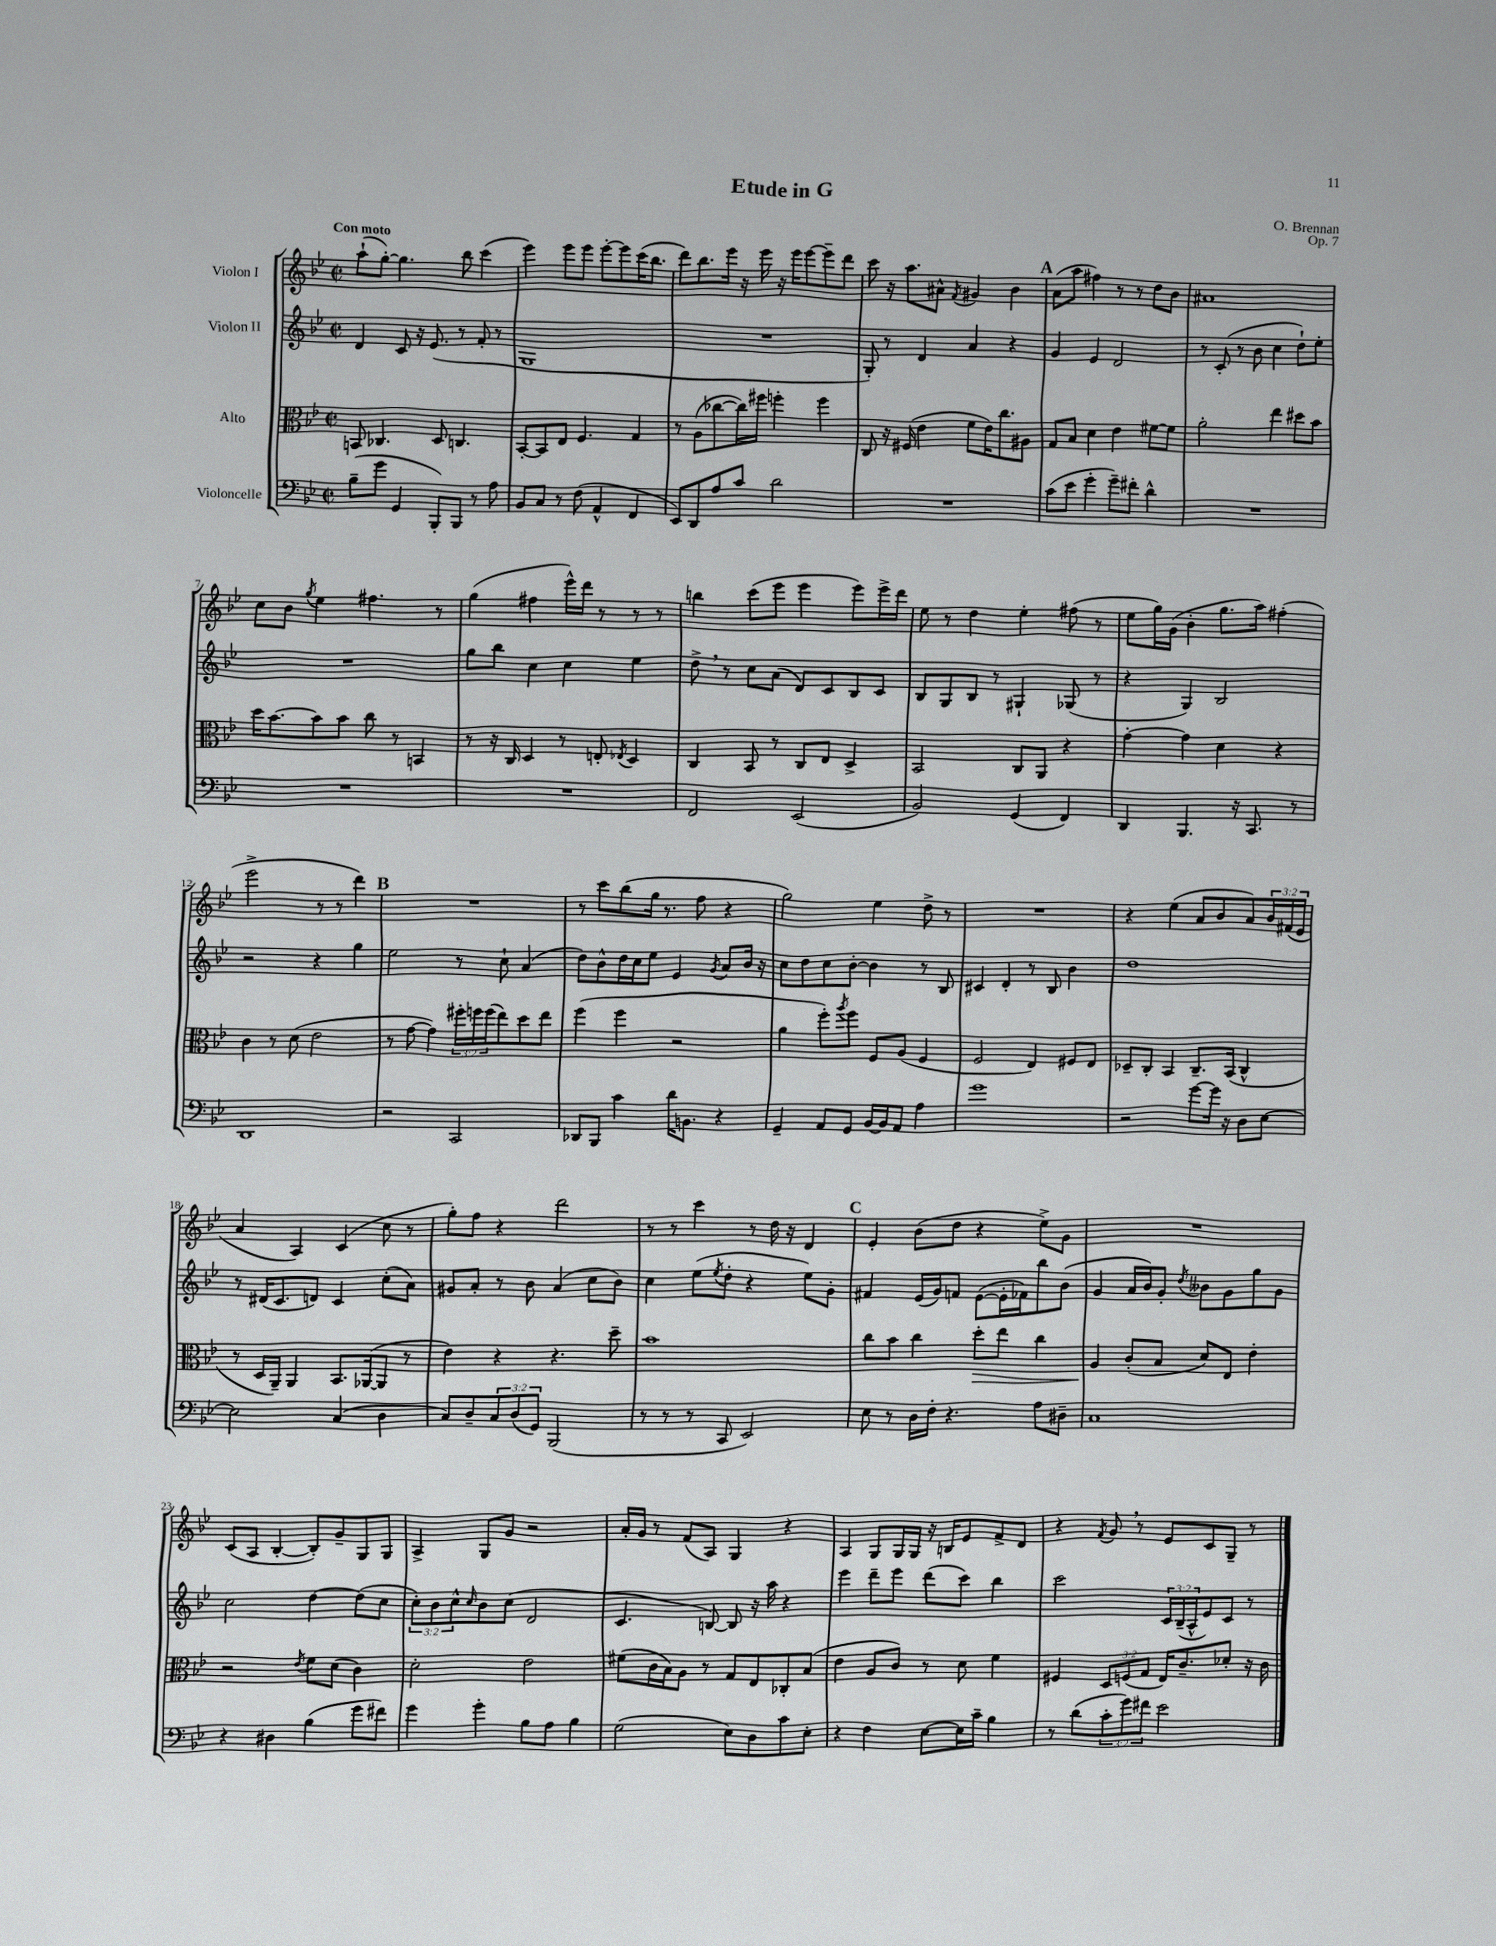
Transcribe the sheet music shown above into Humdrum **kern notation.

**kern	**kern	**dynam	**kern	**kern
*part4	*part3	*part3	*part2	*part1
*staff4	*staff3	*staff3	*staff2	*staff1
*I"Violoncelle	*I"Alto	*	*I"Violon II	*I"Violon I
*clefF4	*clefC3	*	*clefG2	*clefG2
*k[b-e-]	*k[b-e-]	*	*k[b-e-]	*k[b-e-]
*M2/2	*M2/2	*	*M2/2	*M2/2
*met(c|)	*met(c|)	*	*met(c|)	*met(c|)
=1	=1	=1	=1	=1
!	!	!	!	!LO:TX:a:B:t=Con moto
(8B-~\L	8BBn/	.	4d/	(8aa`\L
8g\J	4.C-X/	.	.	[8gg'\J)
4GG/	.	.	8c/	4.gg\]
.	.	.	16r	.
.	.	.	(8.e-/	.
8BBB-'/L)	8D/	.	.	.
8BBB-/J	4.Cn/	.	8r	8bb-\
8r	.	.	8f'/	(4ccc\
8A\	.	.	8r	.
=2	=2	=2	=2	=2
8BB-/L	[8BB-'/L	.	1G	4eee-\)
8C/J	8BB-/]	.	.	.
8r	8E-/J	.	.	8eee-\L
(8F\	4.F/	.	.	8eee-\J
4AA^^/	.	.	.	[8eee-'\L
.	.	.	.	8eee-\]
4FF/	4G/	.	.	(16ccc\K
.	.	.	.	8.bb-\J
=3	=3	=3	=3	=3
8EE-/L)	8r	.	1r	8ddd\L)
8DD/	(8A\L	.	.	8.bb-\
8A/	[8cc-X\	.	.	.
.	.	.	.	16eee-\Jk
8c/J	16cc-\L])	.	.	16r
.	16ff#X\JJ	.	.	16eee-\
2d\	4ffn'\	.	.	16r
.	.	.	.	16eee-\KL
.	.	.	.	[8eee-\
.	4ff\	.	.	8eee-~\]
.	.	.	.	8ddd\J
=4	=4	=4	=4	=4
1r	8C/	.	8G'/)	8ccc\
.	16r	.	8r	16r
.	(16F#X/	.	.	8.aa\L
.	4e-\	.	4d/	.
.	.	.	.	8a#X^^\J
.	.	.	.	8qf/
.	8f\L	.	4a/	4g#X/
.	16e-\K)	.	.	.
.	8.cc\	.	.	.
.	.	.	4r	4b-\
.	8A#X\J	.	.	.
!!LO:REH:place=s1:t=A
=5	=5	=5	=5	=5
(8c\L	8G/L	.	4g/	(8a\L
8e-\J	8B-/J	.	.	8aa\J
4g'\	4d\	.	4e-/	4ff#X\)
8g~\L)	4e-\	.	2d/	8r
8f#X'\J	.	.	.	8r
4d^^\	[8f#X\L	.	.	8dd\L
.	8f#\J]	.	.	8b-\J
=6	=6	=6	=6	=6
1r	2a'\	.	8r	1a#X
.	.	.	(8c'/	.
.	.	.	8r	.
.	.	.	8b-\	.
.	4ee-\	.	4cc\	.
.	8dd#X\L	.	8dd`\L)	.
.	8b-\J	.	8ee-'\J	.
!!LO:LB:g=z
=7	=7	=7	=7	=7
1r	16dd\KL	.	1r	8cc\L
.	[8.b-\	.	.	.
.	.	.	.	8b-\J
.	.	.	.	8qgg/
.	8b-\]	.	.	4ee-\
.	8b-\J	.	.	.
.	8cc\	.	.	4.ff#X\
.	8r	.	.	.
.	4BBn/	.	.	.
.	.	.	.	8r
=8	=8	=8	=8	=8
1r	8r	.	8gg\L	(4gg\
.	16r	.	8bb-\J	.
.	16C/	.	.	.
.	4D/	.	4cc\	4ff#X\
.	8r	.	4cc\	16eee-^^\LL)
.	.	.	.	16ddd\JJ
.	8En'/	.	.	8r
.	8qE-X/	.	.	.
.	4D/	.	4ee-\	8r
.	.	.	.	8r
=9	=9	=9	=9	=9
2FF/	4C/	.	8dd^,\	4bbn\
.	.	.	8r	.
.	8BB-/	.	8cc\L	(8ccc\L
.	8r	.	(8a\J	8eee-\J
(2EE-/	8C/L	.	8d/L)	4eee-\
.	8E-/J	.	8c/	.
.	4D^/	.	8B-/	8eee-\L)
.	.	.	8c/J	16eee-^\L
.	.	.	.	16ddd\JJ
=10	=10	=10	=10	=10
2BB-/)	2BB-/	.	8B-/L	8ee-\
.	.	.	8G/	8r
.	.	.	8B-/J	4dd\
.	.	.	8r	.
(4GG/	8C/L	.	4G#X`/	4ee-'\
.	8AA/J	.	.	.
4FF/)	4r	.	(8G-X/	(8ff#X\
.	.	.	8r	8r
=11	=11	=11	=11	=11
4DD/	[4g'\	.	4r	8ee-\L
.	.	.	.	16gg\L)
.	.	.	.	(16g\JJ
4.BBB-/	4g\]	.	4G/)	4b-'\
.	4d\	.	2B-/	8.gg\L
16r	.	.	.	.
8.CC/	.	.	.	16aa\Jk)
.	4r	.	.	(4ff#X'\
8r	.	.	.	.
!!LO:LB:g=z
=12	=12	=12	=12	=12
1DD	4c\	.	2r	2eee-^\
.	8r	.	.	.
.	(8d\	.	.	.
.	2e-\	.	4r	8r
.	.	.	.	8r
.	.	.	4gg\	4ddd\)
!!LO:REH:place=s1:t=B
=13	=13	=13	=13	=13
2r	8r	.	2ee-\	1r
.	[8g\	.	.	.
.	4g\])	.	.	.
2CC/	24ff#X'\LL	.	8r	.
.	24ffn\	.	.	.
.	(24ff\J	.	.	.
.	8ee-\)	.	8cc`\	.
.	8dd\	.	(4a/	.
.	8ee-\J	.	.	.
=14	=14	=14	=14	=14
8DD-X/L	(4ff\	.	8dd\L)	8r
8BBB-/J	.	.	8b-^^\	8ccc\L
4c\	4ff\	.	16dd\L	(8bb-\
.	.	.	16cc\J	.
.	.	.	8ee-\J	16gg\Jk
.	.	.	.	8.r
16d\KL	2r	.	4e-/	.
8.BBn\J	.	.	.	.
.	.	.	.	8ff\
.	.	.	8qg/	.
4r	.	.	8a/L	4r
.	.	.	16b-/Jk	.
.	.	.	16r	.
=15	=15	=15	=15	=15
4GG~/	4a\	.	8cc\L	2gg\)
.	.	.	8dd\	.
8AA/L	8ff'\L)	.	8cc\	.
.	8qaa/	.	.	.
8GG/J	8ff\J	.	[8b-'\J	.
[16BB-/LL	8F/L	.	4b-\]	4ee-\
16BB-/J]	.	.	.	.
8AA/J	(8A/J	.	.	.
4A\	4F/	.	8r	8dd^\
.	.	.	8B-/	8r
=16	=16	=16	=16	=16
1g	2F/	.	4c#X/	1r
.	.	.	4d'/	.
.	4E-/)	.	8r	.
.	.	.	8B-/	.
.	8F#X/L	.	4b-\	.
.	8E-/J	.	.	.
=17	=17	=17	=17	=17
2r	8D-X~/L	.	1dd	4r
.	8C'/J	.	.	.
.	4BB-/	.	.	(4ee-\
[8g\L	8.C~/L	.	.	8a/L
16g\Jk]	.	.	.	8b-/
16r	(16BB-/Jk	.	.	.
8D\L	4C^^/	.	.	8a/)
[8E-\J	.	.	.	24b-/L
.	.	.	.	(24f#X/
.	.	.	.	24e-/JJ
!!LO:LB:g=z
=18	=18	=18	=18	=18
2E-\]	8r	.	8r	4a/
.	16D/LL	.	(16d#X/KL	.
.	16AA~/JJ)	.	8.c/	.
.	4AA/	.	.	4A/)
.	.	.	8dn/J)	.
(4C/	8.BB-/L	.	4c/	(4c/
.	([16AA-X/k	.	.	.
4D\	8AA-/J]	.	(8cc'\L	8cc\
.	8r	.	8a\J)	8r
=19	=19	=19	=19	=19
8C/L)	4e-\)	.	8g#X/L	8gg'\L)
8D~/	.	.	8a'/J	8ff\J
12C/	4r	.	8r	4r
(12D/	.	.	.	.
.	.	.	8b-\	.
12GG/J)	.	.	.	.
(2BBB-/	4.r	.	(4a/	2ddd\
.	.	.	8cc\L	.
.	8dd~\	.	8b-\J)	.
=20	=20	=20	=20	=20
8r	1b-	.	4cc\	8r
8r	.	.	.	8r
8r	.	.	(8ee-\L	4ccc\
.	.	.	8qee-/	.
8CC/	.	.	8dd'\J	.
2EE-/)	.	.	4r	8r
.	.	.	.	16dd\
.	.	.	.	16r
.	.	.	8ee-\L)	4d/
.	.	.	8g'\J	.
!!LO:REH:place=s1:t=C
=21	=21	=21	=21	=21
8E-\	8cc\L	.	4f#X/	4e-'/
8r	8b-\J	.	.	.
16D\LL	4cc\	.	(16e-/LL	(8b-\L
16F'\JJ	.	.	16g/J)	.
4.r	.	.	8fn/J	8dd\J
!	!	!LO:HP:b	!	!
.	8dd'\L	>	([8e-\L	4r
.	8ee-\J	.	16e-'\L]	.
.	.	.	16f-X\J)	.
8A\L	4cc\	.	8bb-\	8ee-^\L)
8D#X~\J	.	.	(8b-\J	8g\J
=22	=22	=22	=22	=22
1C	4A/	.	4g/	1r
.	(8c'/L	]	16a/LL	.
.	.	.	16b-/J)	.
.	8B-/J	.	8g'/J	.
.	.	.	8qdd/	.
.	8d/L)	.	8b--X\L	.
.	8E-/J	.	8g\	.
.	4e-'\	.	8gg\	.
.	.	.	8g\J	.
!!LO:LB:g=z
=23	=23	=23	=23	=23
4r	2r	.	2cc\	(8c/L
.	.	.	.	8A/J
4D#X\	.	.	.	[4B-'/
.	8qe-/	.	.	.
(4B-\	8f\L	.	[4dd\	8B-'/L])
.	(8d\J	.	.	8g~/
8g\L	4c\)	.	(8dd\L]	8G/
8f#X\J)	.	.	8cc\J	8G/J
=24	=24	=24	=24	=24
4g\	2d'\	.	12cc'\L)	4A^/
.	.	.	12b-\	.
.	.	.	12cc^^\	.
.	.	.	16qqcc/	.
4g'\	.	.	8b-\	8G/L
.	.	.	(8cc\J	8g/J
8B-\L	2e-\	.	2d/	2r
8A\J	.	.	.	.
4B-\	.	.	.	.
=25	=25	=25	=25	=25
(2G\	(8f#X\L	.	4.c/	16a'/LL
.	.	.	.	16g/JJ
.	16c\L	.	.	8r
.	16B-\J)	.	.	.
.	8A\J	.	.	(8f/L
.	8r	.	[8Bn/)	8A/J)
8E-\L)	8G/L	.	8B/]	4G/
8D\	8E-/	.	16r	.
.	.	.	16aa\	.
8c\	8C-X'/	.	4r	4r
8E-'\J	(8B-/J	.	.	.
=26	=26	=26	=26	=26
4r	4e-\	.	4eee-\	4A/
4F\	8A/L	.	8ddd~\L	8G/L
.	8c/J)	.	8eee-\J	16G/L
.	.	.	.	16G/JJ
[8E-\L	8r	.	(8ddd\L	16r
.	.	.	.	16Bn/KL
16E-\L]	8d\	.	8ccc\J)	8e-/
16c~\JJ	.	.	.	.
4B-\	4f\	.	4bb-\	8f^/
.	.	.	.	8d/J
=27	=27	=27	=27	=27
8r	4F#X/	.	2ccc\	4r
(8d\L	.	.	.	.
.	.	.	.	8qf/
12c'\	12D/L	.	.	8g,/
12g\)	(12Fn/	.	.	.
.	.	.	.	8r
12f#X\J	12G/J	.	.	.
2e-\	16E-/KL)	.	24c/LL	8e-/L
.	.	.	(24B-~/	.
.	8.c~/	.	.	.
.	.	.	24A^^/J	.
.	.	.	8e-/)	8c/
.	8d-X'/J	.	8c/J	8G~/J
.	16r	.	8r	8r
.	16c\	.	.	.
==	==	==	==	==
*-	*-	*-	*-	*-
